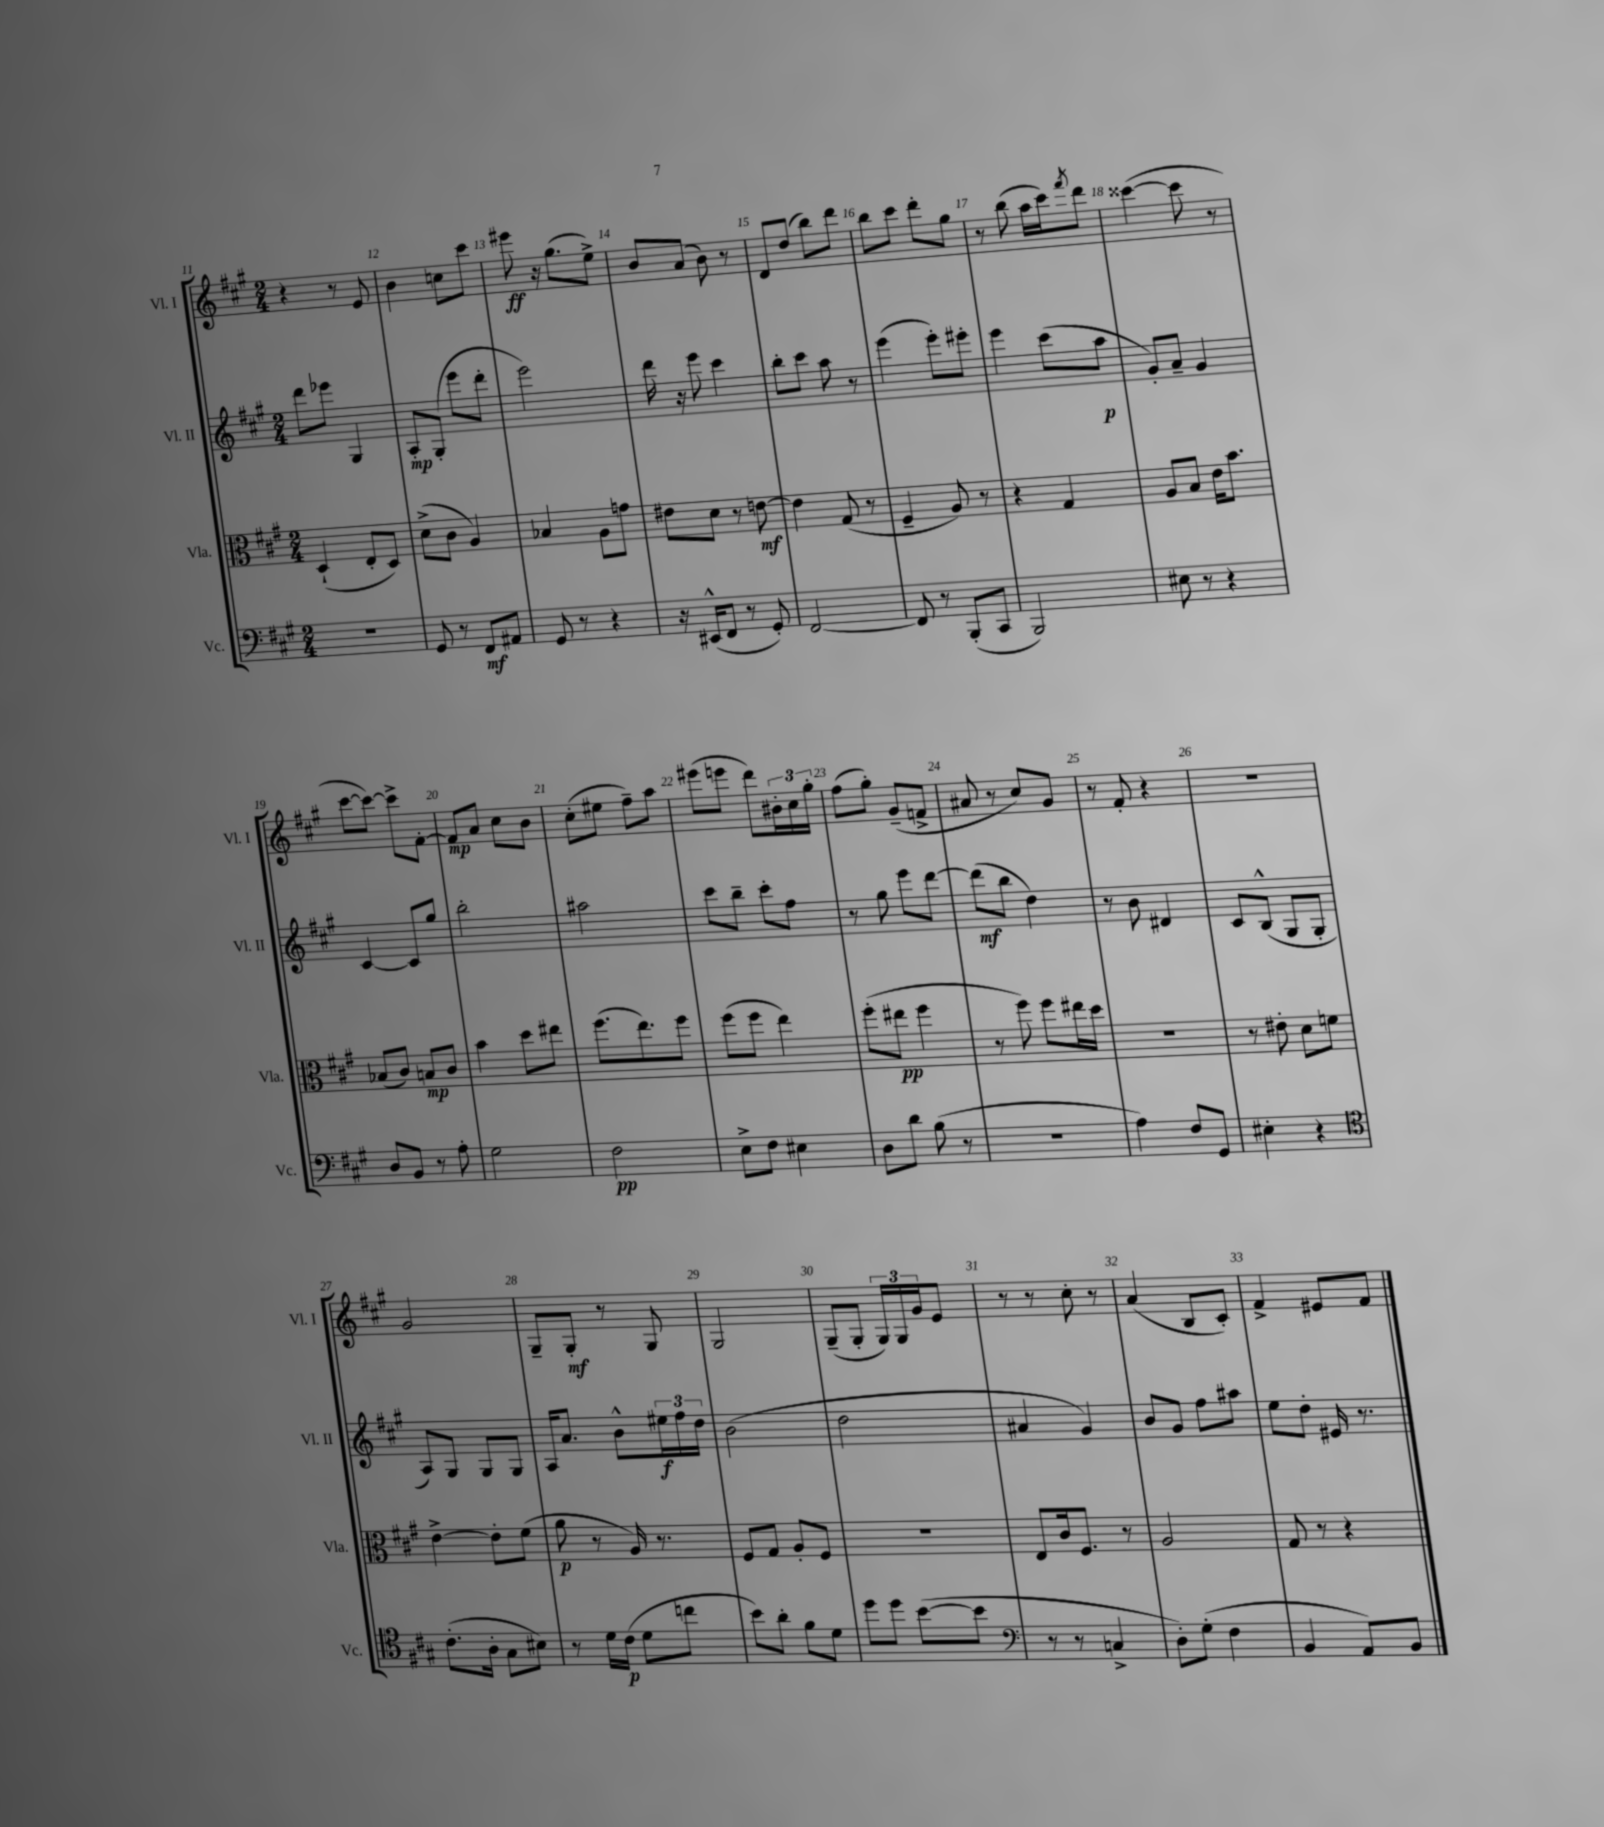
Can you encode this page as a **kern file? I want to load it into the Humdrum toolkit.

**kern	**kern	**kern	**kern
*staff4	*staff3	*staff2	*staff1
*clefF4	*clefC3	*clefG2	*clefG2
*k[f#c#g#]	*k[f#c#g#]	*k[f#c#g#]	*k[f#c#g#]
*M2/4	*M2/4	*M2/4	*M2/4
2r	(4D`	8ddd	4r
.	.	8eee-	.
.	8E'	4G#	8r
.	8D)	.	8e
=	=	=	=
8GG#	(8d^	8A'	4b
8r	8c#	(8G#'	.
8FF#	4A)	8eee	8cc
8AA#	.	8ddd'	8ccc#
=	=	=	=
8GG#	4B-	2eee)	8eee#
8r	.	.	16r
.	.	.	(8.gg#
4r	8A	.	.
.	8g	.	8ee^)
=	=	=	=
16r	8e#	16ddd	8b
(16EE#^^	.	16r	.
8FF#	8d	8eee	(8a
8r	8r	4ccc#	8b)
8GG#')	[8e	.	8r
=	=	=	=
[2FF#	4e]	8bb'	8d
.	.	8ccc#	(8dd
.	(8G#	8aa	8bb)
.	8r	8r	8ddd
=	=	=	=
8FF#]	4F#~	(4eee	8bb
8r	.	.	8ccc#
(8BBB'	8A)	8eee')	8ddd'
8CC#	8r	8eee#'	8gg#
=	=	=	=
2BBB)	4r	4eee	8r
.	.	.	(8bb
.	4G#	(8ccc#	16aa
.	.	.	16ccc#)
.	.	.	8qfff#
.	.	8aa	8ddd
=	=	=	=
8E#	8A	8g#')	([4ccc##
8r	8B	8a~	.
4r	16e	4g#	8ccc##]
.	8.b	.	.
.	.	.	8r
=	=	=	=
8D	(8B-	[4c#	[8ccc#
8BB	8c#)	.	8ccc#_)
8r	8B	8c#]	8ccc#^]
8A'	8c#	8gg#	[8f#'
=	=	=	=
2G#	4b	2bb'	8f#]
.	.	.	8a
.	8dd	.	8cc#
.	8ee#	.	8b
=	=	=	=
2F#	(8.ff#	2aa#	(8cc#'
.	.	.	8ee#
.	8.ee)	.	.
.	.	.	8ff#~)
.	8ff#	.	8aa
=	=	=	=
8E^	(8ff#	8ccc#	(8eee#
8F#	8ff#	8bb~	8eee
4E#	4ee)	8ccc#'	8ddd)
.	.	8ff#	24b#'
.	.	.	24cc#
.	.	.	24gg#'
=	=	=	=
8D	(8ff#'	8r	(8ff#
8d	8ee#	8gg#	8gg#')
(8B	4ff#	8eee	(8g#~
8r	.	[8ddd	8f^
=	=	=	=
2r	8r	(8ddd]	8a#
.	8ff#)	8bb	8r
.	8ff#	4dd)	8cc#)
.	16ee#	.	8g#
.	16dd	.	.
=	=	=	=
4A)	2r	8r	8r
.	.	8b	8f#'
8F#	.	4d#	4r
8GG#	.	.	.
=	=	=	=
4E#'	8r	8c#	2r
.	8e#'	(8B^^	.
4r	8d	8G#	.
.	8f	8G#'	.
=	=	=	=
*clefC4	*	*	*
(8.c#'	[4e^	8A)	2g#
.	.	8G#	.
16A'	.	.	.
8G#	8e']	8G#	.
8B#)	(8f#	8G#	.
=	=	=	=
8r	8a	16A	8G#~
.	.	8.a	.
16d	8r	.	8G#'
(16c#	.	.	.
8d	16A)	8b^^	8r
.	8.r	.	.
8cc	.	24ee#	8G#
.	.	24ff#	.
.	.	24dd	.
=	=	=	=
8b)	8F#	(2b	2G#
8a'	8G#	.	.
8f#	8A'	.	.
8d	8F#	.	.
=	=	=	=
8dd	2r	2dd	(8G#~
8dd	.	.	8G#'
([8b	.	.	24G#)
.	.	.	24G#
.	.	.	24g#
8b]	.	.	8e
=	=	=	=
*clefF4	*	*	*
8r	8E	4a#	8r
8r	16c#	.	8r
.	8.F#	.	.
4C^	.	4g#)	8cc#'
.	8r	.	8r
=	=	=	=
8D')	2A	8b	(4a
(8G#'	.	8g#	.
4F#	.	8ff#	8B
.	.	8aa#	8c#')
=	=	=	=
4BB	8G#	8ee	4f#^
.	8r	8dd'	.
8AA)	4r	16e#	8e#
.	.	8.r	.
8BB	.	.	8f#
==	==	==	==
*-	*-	*-	*-
